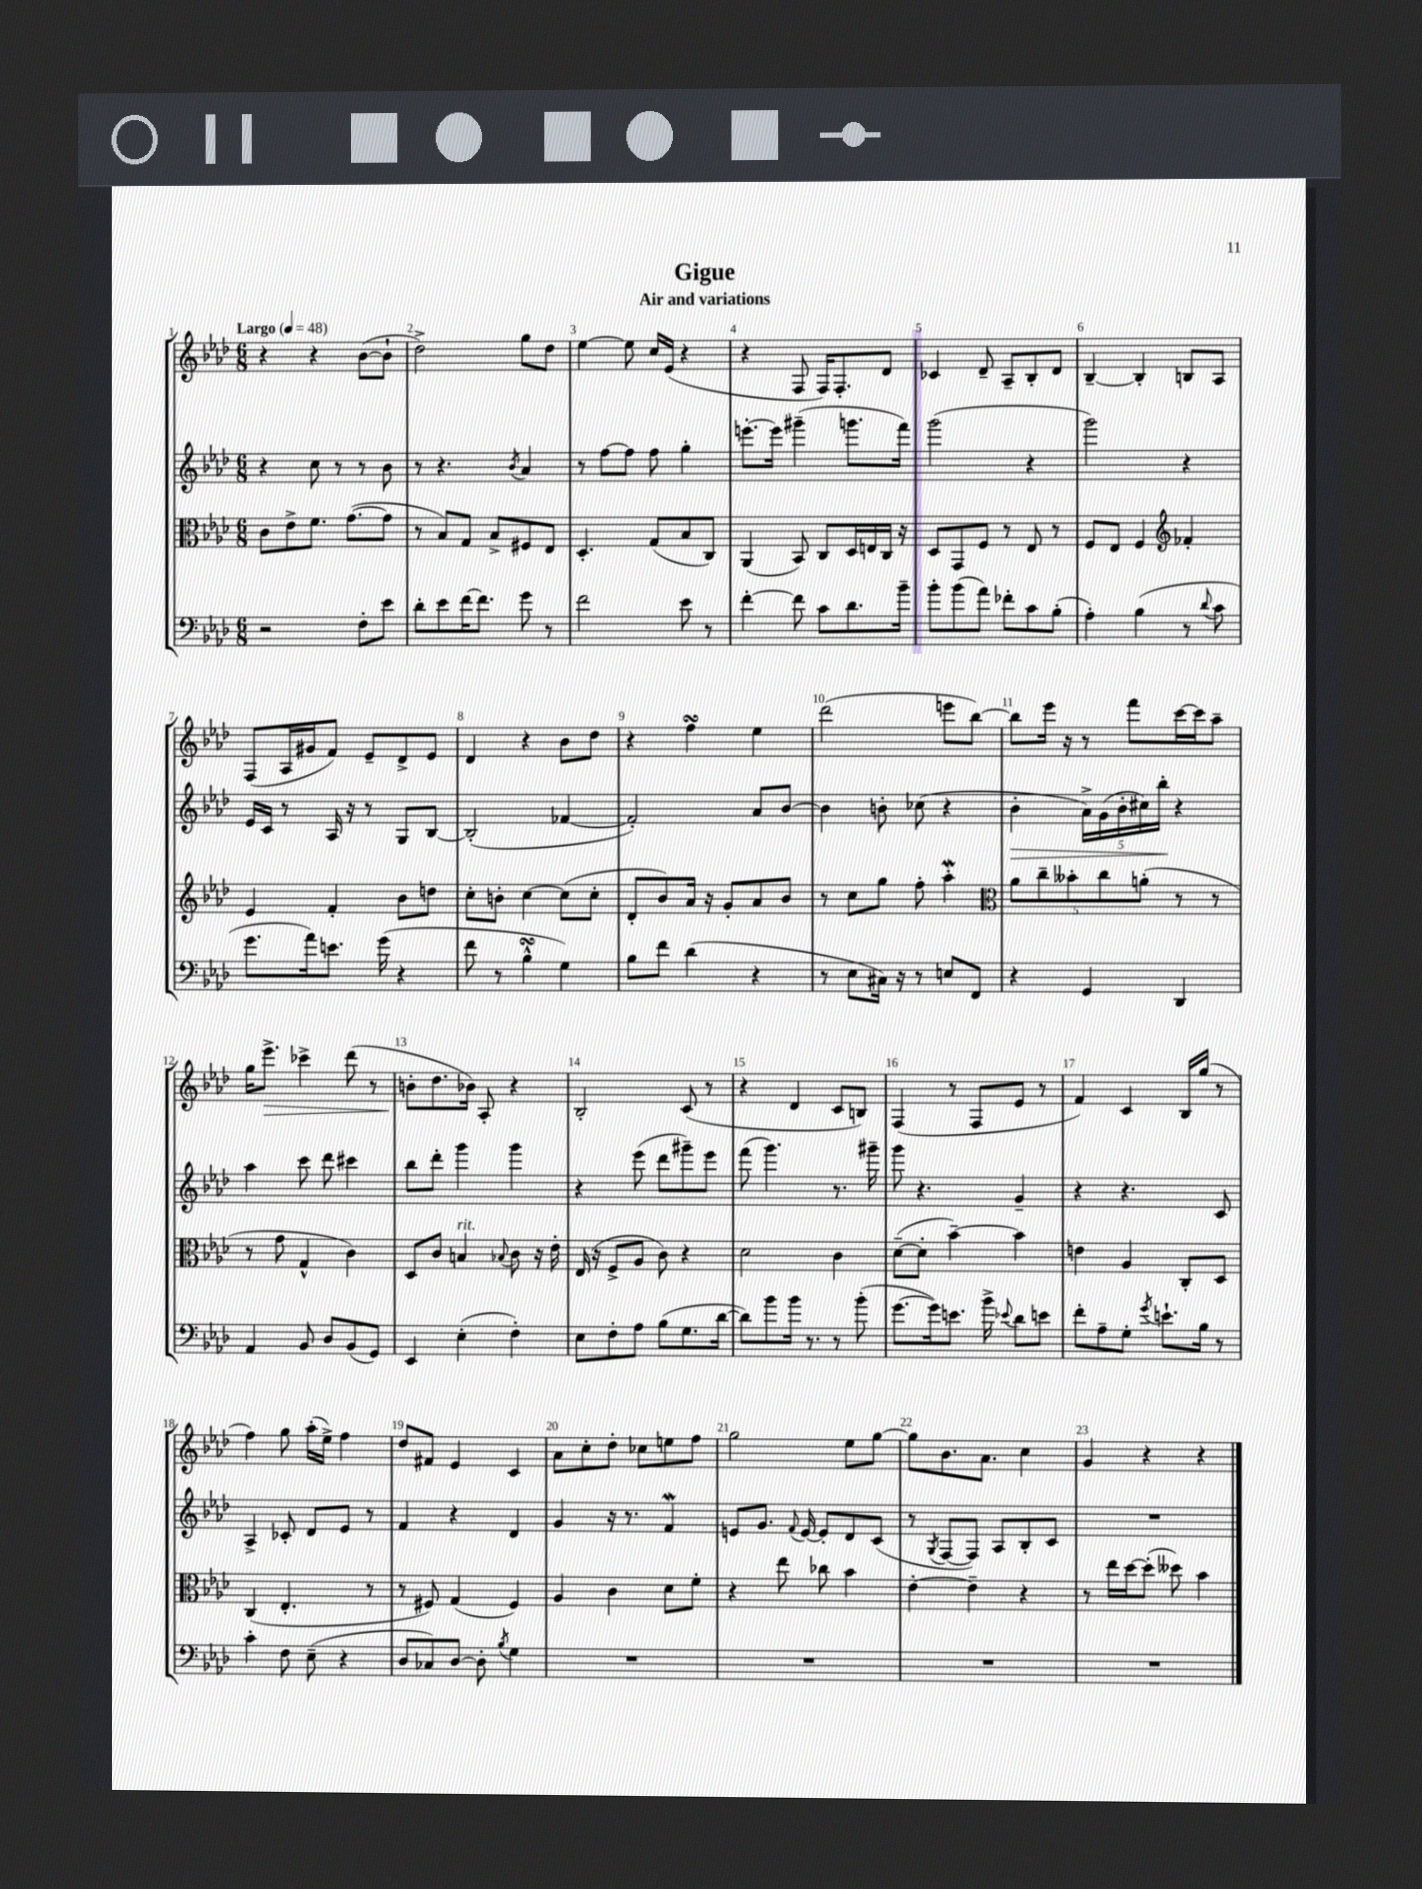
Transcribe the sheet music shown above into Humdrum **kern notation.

**kern	**kern	**kern	**kern
*staff4	*staff3	*staff2	*staff1
*clefF4	*clefC3	*clefG2	*clefG2
*k[b-e-a-d-]	*k[b-e-a-d-]	*k[b-e-a-d-]	*k[b-e-a-d-]
*M6/8	*M6/8	*M6/8	*M6/8
*MM48	*MM48	*MM48	*MM48
2r	8c\L	4r	4r
.	8e-^\	.	.
.	8.f\J	8cc\	4r
.	.	8r	.
.	([8.g\L	.	.
8F'\L	.	8r	([8b-\L
8e-\J	8g\]J	8b-\	8b-`\]J
=	=	=	=
8d-'\L	8r	8r	2dd-^\)
8e-\	8B-/L)	4.r	.
[16f\K	8G/J	.	.
8.f\]J	.	.	.
.	8B-^/L	.	.
.	.	8qb-/	.
8g\	8F#/	4a-/	8gg\L
8r	8E-/J	.	8dd-\J
=	=	=	=
2f\	4.D-'/	8r	[4ee-\
.	.	[8ff\L	.
.	.	8ff\]J	8ee-\]
.	(8G/L	8ff\	16cc/LL
.	.	.	(16e-/JJ
8e-\	8B-/	4gg'\	4r
8r	8C/J)	.	.
=	=	=	=
[4f'\	(4AA-/	[8.eee'\L	4r
.	.	16eee\]Jk	.
8f\]	8BB-/)	(4ggg#~\	8F/
8c\L	8C/L	.	16F/LK)
.	.	.	8.F'/
8.d-\	16D-/L	8.ggg\L	.
.	16E/	.	.
.	16C/JJ	.	8d-/J
16b-~\Jk	16r	16fff\Jk)	.
=	=	=	=
8b-'\L	8D-/L	(2ggg\	4c-/
(8b-\	8GG/	.	.
8a-\J)	8F/J	.	8d-~/
8f-'\L	8r	.	8A-~/L
8c\	8E-/	4r	8B-'/
(8B-'\J	8r	.	8d-/J
=	=	=	=
4A-'\)	8F/L	2ggg\)	[4B-~/
.	8E-/J	.	.
(4B-\	4F/	.	4B-'/]
*	*clefG2	*	*
8r	4f-'/	4r	8B/L
8qqd-/	.	.	.
8c\	.	.	8A-/J
=	=	=	=
8.g\L	4e-/	16e-/LL	(8F/L
.	.	16c/JJ	.
.	.	8r	16A-/L
16a-\k)	.	.	16g#/J
8.e\J	4f'/	16A-/	8f/J)
.	.	16r	.
.	.	8r	8e-~/L
(16g\	.	.	.
4r	8b-\L	8G/L	8d-^/
.	8dd\J	[8B-/J	8e-/J
=	=	=	=
8f\	8cc'\L	(2B-'/]	4d-/
8r	8b'\J	.	.
4B-^^\	[4cc\	.	4r
4G\)	(8cc\]L	[4f-/	8b-\L
.	8cc'\J	.	8dd-\J
=	=	=	=
8B-\L	8d-'/L	2f-'/])	4r
8f\J	8b-/)	.	.
(4d-\	16a-/Jk	.	4ff\
.	16r	.	.
.	8g'/L	.	.
4r	8a-/	8a-/L	4ee-\
.	8b-/J	[8b-/J	.
=	=	=	=
8r	8r	4b-\]	(2ddd-\
8E-\L	8cc\L	.	.
16C#\Jk)	8gg\J	8b'\	.
16r	.	.	.
8r	8ff'\	(8cc-\	.
8E/L	4aa-'\	4r	8eee\L
8FF/J	.	.	[8bb-\J)
=	=	=	=
*	*clefC3	*	*
4r	10a-\L	4b-'\	8bb-\]L
.	10cc~\	.	.
.	.	.	16eee-\Jk
.	.	.	16r
.	10b--'\	.	.
4GG/	.	20a-^\LL)	8r
.	10cc\	(20g\	.
.	.	20b-'\	.
.	.	.	8fff\L
.	(10a'\J	20cc#\)	.
.	.	20bb-'\JJ	.
4DD-/	8r	4r	[16ccc\L
.	.	.	16ccc\]J
.	8r	.	8aa-~\J
=	=	=	=
4AA-/	8r	4aa-\	16gg\LK
.	.	.	8.eee-^\J
.	8g\	.	.
8BB-/	4G^^/	8ccc\	4ccc-^\
8D-/L	.	8ddd-\	.
(8BB-/	4c\)	4ccc#\	(8ddd-\
8GG/J)	.	.	8r
=	=	=	=
4EE-/	8D-/L	8bb-\L	8b'\L
.	8c/J	8ddd-'\J	8.dd-\
(4E-'\	4B/	4ggg\	.
.	.	.	16b-\Jk)
.	.	.	8A-'/
.	8qqB-/	.	.
4F'\)	8c\	4ggg\	4r
.	16r	.	.
.	16e-'\	.	.
=	=	=	=
8E-\L	(16E-/	4r	2B-'/
.	16r	.	.
8F'\	8F^/L	.	.
8A-\J	8A-/J	(8eee-\	.
(8B-\L	8c\)	8ddd-\L	.
8.G\	4r	8ggg#~\)	(8c/
.	.	8eee-\J	8r
[16d-\Jk	.	.	.
=	=	=	=
8d-\]L)	2d-\	(8fff\	4r
8b-\	.	4.ggg\)	.
16b-\Jk	.	.	4d-/
8.r	.	.	.
8r	4c\	8.r	8c/L
(8b-'\	.	.	8B/J)
.	.	16ggg#~\	.
=	=	=	=
[8.g\L	([8d-~\L	8ggg\	(4F/
.	8d-'\]J	4.r	.
16g\]k)	.	.	.
8.e\J	[4b-~\)	.	8r
.	.	.	8F/L
16b-^\	.	.	.
8qqe-/	.	.	.
8d-\L	4b-\]	4g~/	8e-/J
8e\J	.	.	8r
=	=	=	=
8f'\L	4e\	4r	4f/)
8A-~\	.	.	.
8G'\J	4A-/	4.r	4c/
8qg/	.	.	.
8.e`\L	.	.	.
.	8C'/L	.	16B-/LL
16B-\Jk	.	.	(16gg/JJ
8r	8D-/J	8c/	8r
=	=	=	=
4c'\	(4C/	4A-^/	4ff\)
8F\	4.E-'/	8c-'/	8gg\
(8E-~\	.	8d-/L	(16aa-'\LL
.	.	.	16ee-^\JJ)
4r	.	8e-/J	4ff\
.	8r	8r	.
=	=	=	=
8D-/L	8r	4f/	8dd-/L
8C-/)	8F#/)	.	8f#/J
[8D-/J	(4G/	4r	4e-/
8D-'\]	.	.	.
8qB-/	.	.	.
4G\	4F#/)	4d-/	4c/
=	=	=	=
2.r	4A-/	4g/	8a-\L
.	.	.	8cc'\
.	4c\	16r	8dd-'\J
.	.	8.r	.
.	.	.	8cc-\L
.	8d-\L	4f/	8ee\
.	8f'\J	.	8ff\J
=	=	=	=
2.r	4r	8e/L	2gg\
.	.	8.g/J	.
.	8ee-\	.	.
.	.	8qqf/	.
.	.	[16e/	.
.	8cc-\	8e'/]L	.
.	4b-\	8d-/	8ee-\L
.	.	(8c/J	[8gg\J
=	=	=	=
2.r	[4e-'\	8r	8gg\]L
.	.	8qG/	.
.	.	[8F/L	8.b-\
.	4e-~\]	8F/]J)	.
.	.	.	8.a-\J
.	.	8A-/L	.
.	4r	8B-'/	4cc\
.	.	8c/J	.
=	=	=	=
2.r	8r	2.r	4g/
.	16ee-\LL	.	.
.	[16dd-\J	.	.
.	(8dd-'\]J	.	4r
.	8dd--\)	.	.
.	4b-\	.	4r
==	==	==	==
*-	*-	*-	*-
